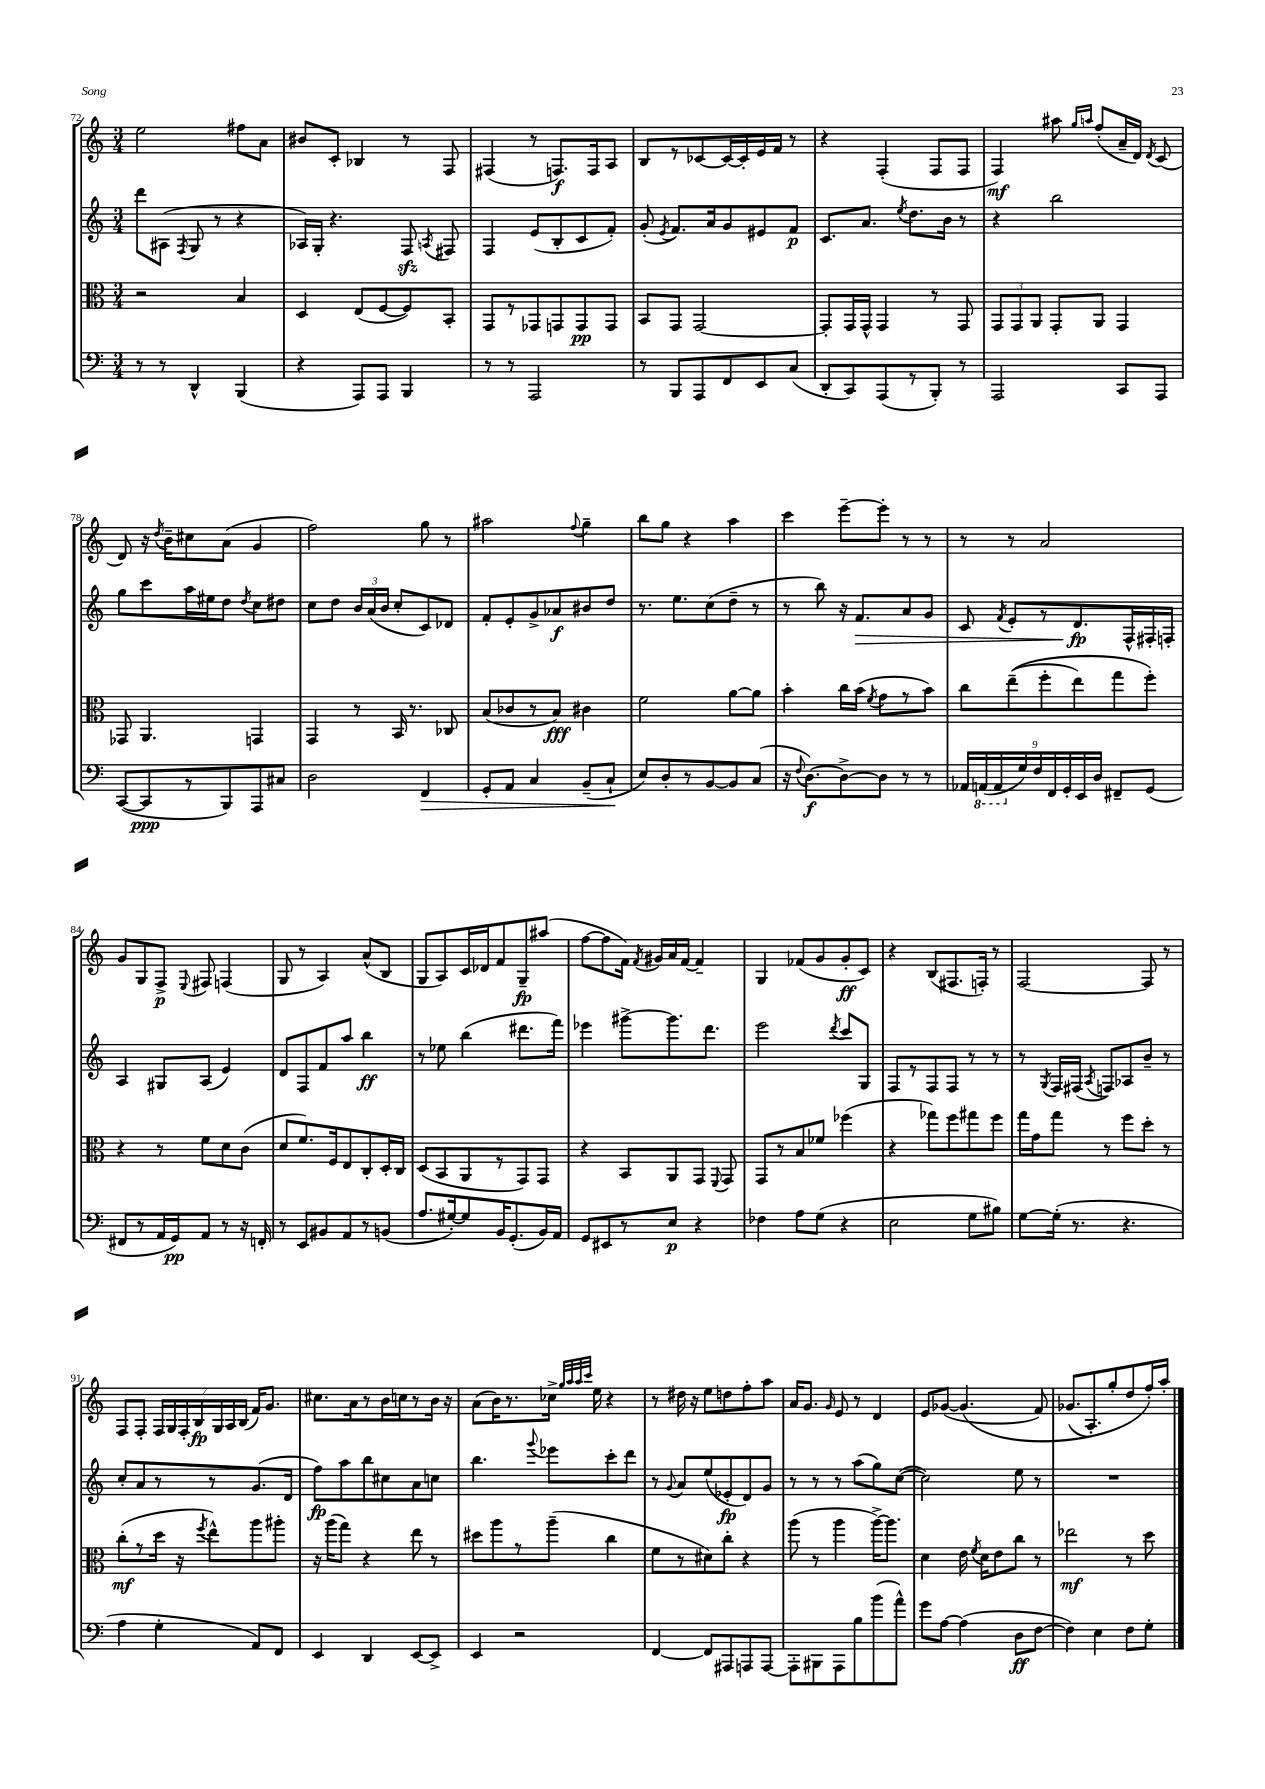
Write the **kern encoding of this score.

**kern	**kern	**kern	**kern
*staff4	*staff3	*staff2	*staff1
*clefF4	*clefC3	*clefG2	*clefG2
*k[]	*k[]	*k[]	*k[]
*M3/4	*M3/4	*M3/4	*M3/4
8r	2r	8ddd	2ee
8r	.	(8A#	.
.	.	8qF	.
4DD^^	.	8G	.
.	.	8r	.
(4BBB	4B	4r	8ff#
.	.	.	8a
=	=	=	=
4r	4D	16A-)	8b#
.	.	16G'	.
.	.	4.r	8c'
8AAA)	(8E	.	4B-
8AAA	[8F	.	.
4BBB	8F])	8F	8r
.	.	8qA	.
.	8BB'	8F#	8F
=	=	=	=
8r	8GG	4F	(4F#
8r	8r	.	.
2AAA	8GG-	(8e	8r
.	8GG	8B'	8.F)
.	8GG	8c	.
.	.	.	16F
.	8GG	8f')	8A
=	=	=	=
8r	8BB	(8g'	8B
.	.	8qe	.
8BBB	8GG	8.f)	8r
8AAA	[2GG	.	[8c-
.	.	16a	.
8FF	.	8g	16c-_
.	.	.	16c-']
8EE	.	8e#	16e
.	.	.	16f
(8C	.	8f	8r
=	=	=	=
8DD'	8GG']	8.c	4r
8CC)	16GG	.	.
.	16GG^^	8.a	.
(8AAA	4GG	.	(4F'
.	.	8qee	.
8r	.	8.dd	.
8BBB')	8r	.	8F
.	.	16b	.
8r	8GG	8r	8F
=	=	=	=
2AAA	12GG	4r	4F)
.	12GG	.	.
.	12AA	.	.
.	8GG'	2bb	8aa#
.	.	.	16qqgg
.	.	.	16qqaa
.	8AA	.	(8ff'
8CC	4GG	.	16a~
.	.	.	16d)
.	.	.	8qd
8AAA	.	.	(8c
=	=	=	=
([8CC	8GG-	8gg	8d)
8CC]	4.AA	8ccc	16r
.	.	.	8qdd
.	.	.	16b~
8r	.	16aa	8cc#
.	.	16ee#	.
8BBB)	.	8dd	(8a
.	.	8qdd	.
8AAA	4GG	8cc	4g
8C#	.	8dd#	.
=	=	=	=
2D	4GG	8cc	2ff)
.	.	8dd	.
.	8r	24b	.
.	.	(24a	.
.	.	24b	.
.	16BB	8cc'	.
.	8.r	.	.
4FF	.	8c)	8gg
.	8C-	8d-	8r
=	=	=	=
8GG'	(8B	8f'	2aa#
8AA	8c-	8e'	.
4C	8r	8g^	.
.	8B)	8a-	.
.	.	.	8qqff
(8BB~	4c#	8b#	4gg~
8C`	.	8dd	.
=	=	=	=
8E)	2f	8.r	8bb
8D'	.	.	8gg
.	.	8.ee	.
8r	.	.	4r
[8BB	.	(8cc	.
8BB]	[8a	8dd~	4aa
(8C	8a]	8r	.
=	=	=	=
16r	4b'	8r	4ccc
8qqF	.	.	.
[8.D)	.	.	.
.	.	8bb)	.
8D^_	16cc	16r	[8eee~
.	(16b	8.f	.
.	8qf	.	.
8D]	8g	.	8eee']
8r	8r	8a	8r
8r	8b)	8g	8r
=	=	=	=
18AA-	8cc	8c	8r
(18AAA	.	.	.
18AAA	.	.	.
.	.	8qf	.
.	&((8ee~	8e'	8r
18G)	.	.	.
18F	.	.	.
.	8ff'	8r	2a
18FF	.	.	.
18GG'	.	.	.
.	8ee)	8.d	.
18EE	.	.	.
18D	.	.	.
8FF#~	8gg	.	.
.	.	16F^^	.
(8GG	8ff'&)	16F#'	.
.	.	16F'	.
=	=	=	=
8FF#	4r	4A	8g
8r	.	.	8G
16AA	8r	8G#	8F^
16GG)	.	.	.
.	.	.	8qqE
8AA	8f	(8A	8F#
8r	8d	4e)	(4F
16r	(8c	.	.
16FF'	.	.	.
=	=	=	=
8r	8d	8d	8G
8EE	8.f)	8F	8r
8BB#	.	8f	4A)
.	16F	.	.
8AA	8E	8aa	.
8r	8C'	4bb	(8a^^
(8BB	16D'	.	8B
.	16C	.	.
=	=	=	=
8.A	(8D	8r	8G
.	8BB	8ee-	8A)
[16G#')	.	.	.
8G#]	8AA	(4bb	16c
.	.	.	16d-
16BB	8r	.	8f
(8.GG'	.	.	.
.	8GG)	8.ddd#	8G~
16BB)	8GG	.	(8aa#
16AA	.	16fff)	.
=	=	=	=
8GG	4r	4eee-	[8ff
8EE#	.	.	8ff]
8r	8BB	[8ggg#^	16f)
.	.	.	8qf
.	.	.	16g#
8E	8AA	8.ggg#]	16a
.	.	.	[16f
4r	8GG	.	4f~]
.	.	8.ddd	.
.	8qqFF	.	.
.	8GG	.	.
=	=	=	=
4F-	8GG	2eee	4G
.	8r	.	.
8A	8B	.	(8f-
(8G	8f-	.	8g
.	.	8qddd	.
4r	(4ff-	8ccc	8g'
.	.	8G	8c)
=	=	=	=
2E	4r	8F	4r
.	.	8r	.
.	8gg-)	8F	(8B
.	8ff	8F	8.F#
8G	8gg#	8r	.
.	.	.	16F')
8B#)	8ff	8r	8r
=	=	=	=
[8G	16gg	8r	[2F
.	16g	.	.
.	.	8qG	.
(16G']	8gg	16F	.
8.r	.	(16F#	.
.	.	8qA	.
.	8r	8F)	.
4.r	8ff	8A-	.
.	8dd'	8b~	8F]
.	8r	8r	8r
=	=	=	=
4A	(8cc'	8cc'	8F
.	8r	8a	8F'
4G'	16dd	8r	28F
.	.	.	28G
.	16r	.	.
.	.	.	28F'
.	.	.	28B
.	8qff	.	.
.	8ee^^)	8r	.
.	.	.	28G
.	.	.	28A
.	.	.	(28B
8AA)	8aa	(8.g	16f)
.	.	.	8.g
8FF	8aa#'	.	.
.	.	16d	.
=	=	=	=
4EE	16r	8ff)	8.cc#
.	(16aa	.	.
.	8gg)	8aa	.
.	.	.	16a
4DD	4r	8bb	8r
.	.	8cc#	16b
.	.	.	16cc
[8EE	8ee	8a	8r
8EE^]	8r	8cc	16b
.	.	.	16r
=	=	=	=
4EE	8dd#	4.bb	(8a
.	8aa	.	16b)
.	.	.	8.r
2r	8r	.	.
.	.	8qqggg	.
.	(8aa~	8eee-	16cc-^
.	.	.	32qqgg
.	.	.	32qqaa
.	.	.	32qqaa
.	.	.	32qqccc
.	.	.	16ee
.	4cc	8ccc'	4r
.	.	8ddd	.
=	=	=	=
[4FF	8f	8r	8r
.	.	8qqg	.
.	8r	8a	16dd#
.	.	.	16r
8FF]	8d#)	(8ee	8ee
8AAA#	8cc'	8e-'	8dd
8AAA	4r	8d)	8ff'
[8AAA	.	8g	8aa
=	=	=	=
8AAA']	(8aa	8r	16a
.	.	.	8.g
8BBB#	8r	8r	.
.	.	.	16qqg
8AAA	4aa	8r	8e
8B	.	(8aa	8r
(8b	[16aa^)	8gg)	4d
.	8.aa]	.	.
8a^^)	.	([8cc	.
=	=	=	=
8g	4d	2cc])	8e
[8A	.	.	([8g-
(4A]	16e	.	&(4.g-]
.	8qf	.	.
.	16d	.	.
.	8e	.	.
8D	8cc	8ee	.
[8F	8r	8r	8f)
=	=	=	=
4F])	2ee-	2.r	(8.g-
.	.	.	8.A')
4E	.	.	.
.	.	.	8gg'
8F	8r	.	8dd
8G'	8dd	.	16ff'&)
.	.	.	16aa'
==	==	==	==
*-	*-	*-	*-
